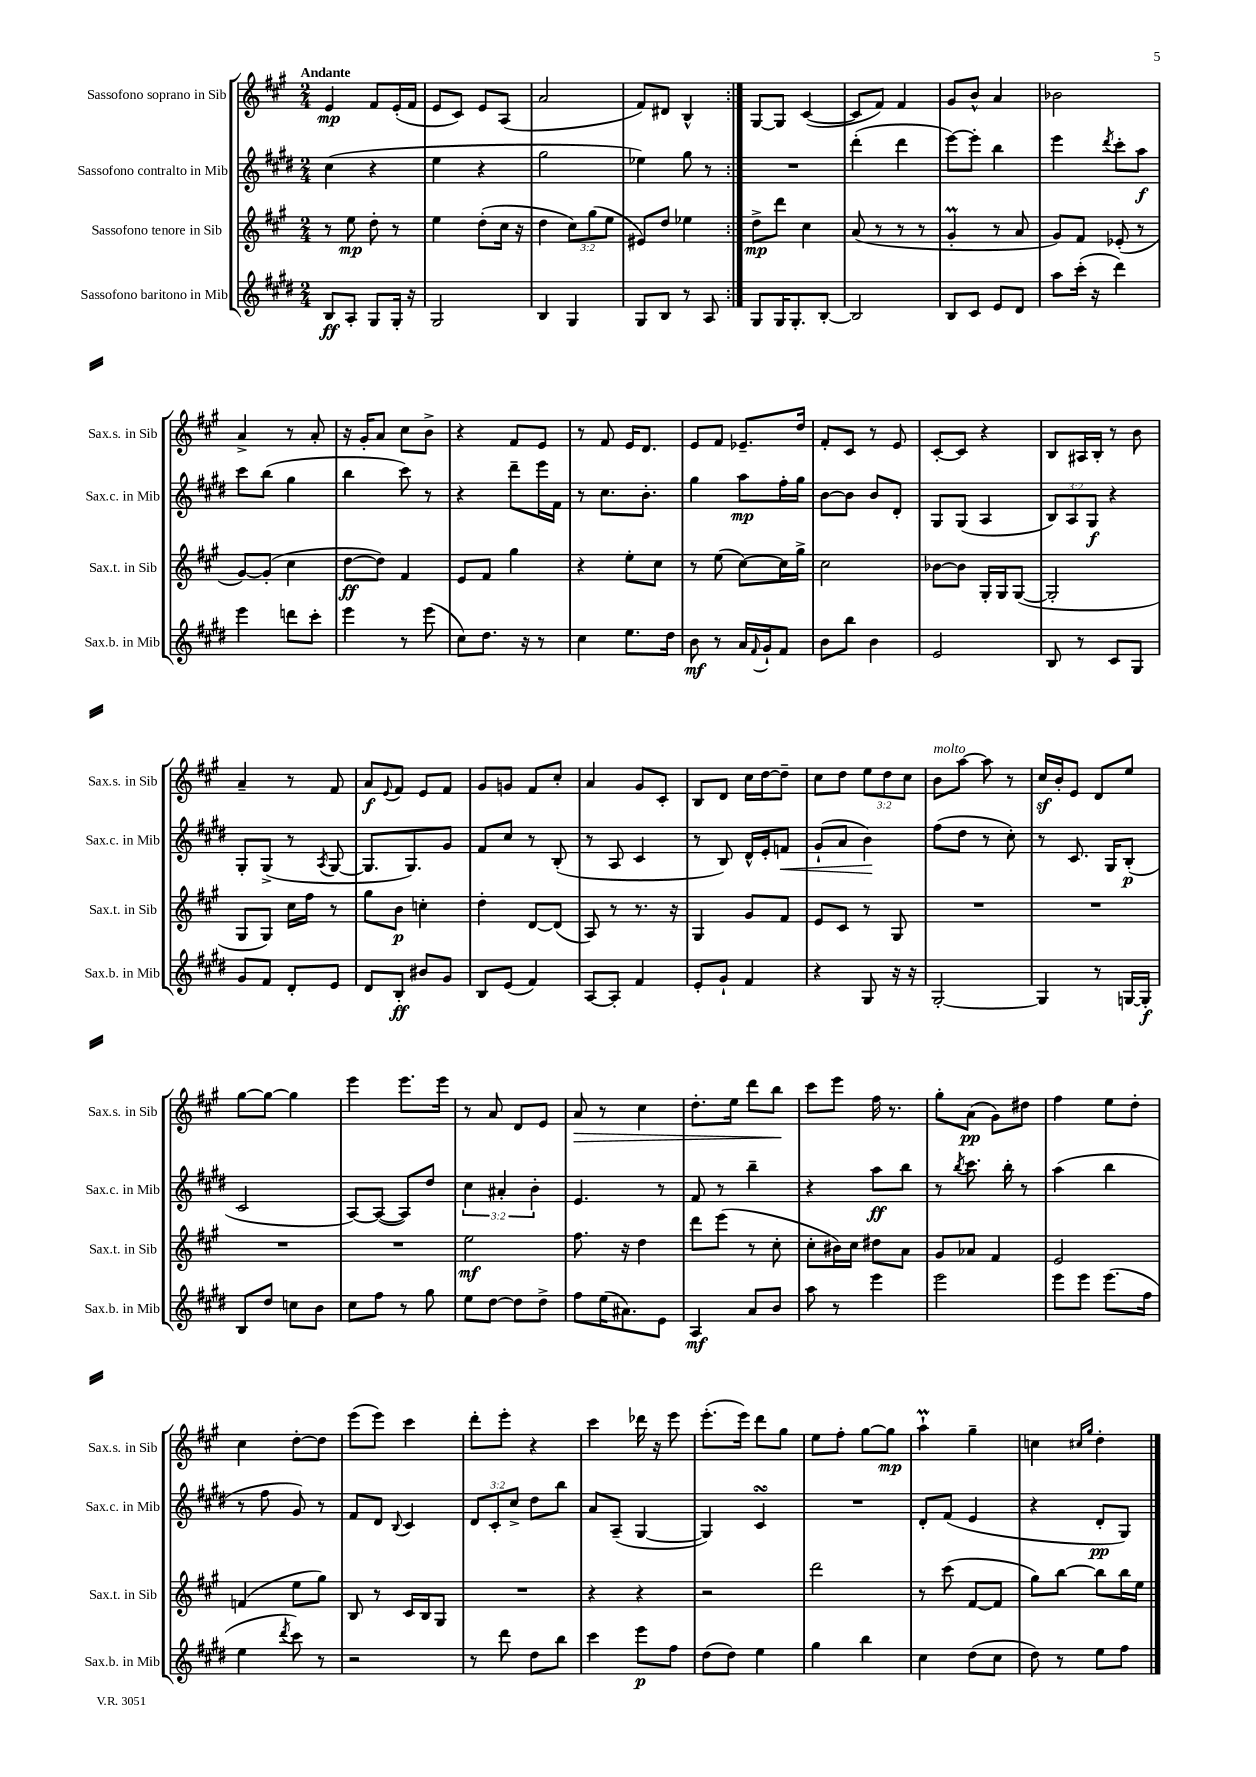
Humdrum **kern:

**kern	**dynam	**kern	**dynam	**kern	**dynam	**kern	**dynam
*part4	*part4	*part3	*part3	*part2	*part2	*part1	*part1
*staff4	*staff4	*staff3	*staff3	*staff2	*staff2	*staff1	*staff1
*I"Sassofono baritono in Mib	*	*I"Sassofono tenore in Sib	*	*I"Sassofono contralto in Mib	*	*I"Sassofono soprano in Sib	*
*I'Sax.b. in Mib	*	*I'Sax.t. in Sib	*	*I'Sax.c. in Mib	*	*I'Sax.s. in Sib	*
*clefG2	*	*clefG2	*	*clefG2	*	*clefG2	*
*k[f#c#g#d#]	*	*k[f#c#g#]	*	*k[f#c#g#d#]	*	*k[f#c#g#]	*
*M2/4	*	*M2/4	*	*M2/4	*	*M2/4	*
=1	=1	=1	=1	=1	=1	=1	=1
!	!	!	!	!	!	!LO:TX:a:B:t=Andante	!
8B/L	ff	8r	.	(4cc#\	.	4e/	mp
8A'/J	.	8ee\	mp	.	.	.	.
8G#/L	.	8dd'\	.	4r	.	8f#/L	.
16G#'/Jk	.	8r	.	.	.	(16e'/L	.
16r	.	.	.	.	.	16f#/JJ	.
=2	=2	=2	=2	=2	=2	=2	=2
2G#/	.	4ee\	.	4ee\	.	8e/L	.
.	.	.	.	.	.	8c#/J)	.
.	.	(8dd'\L	.	4r	.	8e/L	.
.	.	16cc#\Jk	.	.	.	(8A/J	.
.	.	16r	.	.	.	.	.
=3	=3	=3	=3	=3	=3	=3	=3
4B/	.	4dd\	.	2gg#\	.	2a/	.
4G#/	.	12cc#\L)	.	.	.	.	.
.	.	(12gg#\	.	.	.	.	.
.	.	12ee\J	.	.	.	.	.
=4	=4	=4	=4	=4	=4	=4	=4
8G#/L	.	8e#X/L)	.	4ee-X\)	.	8f#/L)	.
8B/J	.	8dd/J	.	.	.	8d#X/J	.
8r	.	4ee-X\	.	8gg#\	.	4B^^/	.
8A/	.	.	.	8r	.	.	.
=5:|!	=5:|!	=5:|!	=5:|!	=5:|!	=5:|!	=5:|!	=5:|!
8G#/L	.	8dd^\L	mp	2r	.	[8G#/L	.
16G#/K	.	8ddd\J	.	.	.	8G#/J]	.
8.G#'/	.	.	.	.	.	.	.
.	.	4cc#\	.	.	.	([4c#/	.
[8B'/J	.	.	.	.	.	.	.
=6	=6	=6	=6	=6	=6	=6	=6
2B/]	.	(8a/	.	(4ddd#'\	.	8c#/L]	.
.	.	8r	.	.	.	8f#/J)	.
.	.	8r	.	4ddd#\	.	4f#/	.
.	.	8r	.	.	.	.	.
=7	=7	=7	=7	=7	=7	=7	=7
8B/L	.	4g#m'/	.	[8eee\L)	.	8g#/L	.
8c#/J	.	.	.	8eee'\J]	.	8b^^/J	.
8e/L	.	8r	.	4bb\	.	4a/	.
8d#/J	.	8a/	.	.	.	.	.
=8	=8	=8	=8	=8	=8	=8	=8
8aa\L	.	8g#/L)	.	4eee\	.	2b-X\	.
(16ccc#'\Jk	.	8f#/J	.	.	.	.	.
16r	.	.	.	.	.	.	.
.	.	.	.	8qddd#/	.	.	.
4ddd#\)	.	(8e-X'/	.	8ccc#'\L	.	.	.
.	.	8r	.	8aa\J	f	.	.
!!LO:LB:g=z
=9	=9	=9	=9	=9	=9	=9	=9
4eee\	.	[8g#/L)	.	8ccc#\L	.	4a^/	.
.	.	(8g#'/J]	.	(8bb\J	.	.	.
8dddn\L	.	4cc#\	.	4gg#\	.	8r	.
8ccc#'\J	.	.	.	.	.	8a'/	.
=10	=10	=10	=10	=10	=10	=10	=10
4eee\	.	[8dd\L	ff	4bb\	.	16r	.
.	.	.	.	.	.	16g#'/KL	.
.	.	8dd\J])	.	.	.	8a/J	.
8r	.	4f#/	.	8ccc#\)	.	8cc#\L	.
(8eee\	.	.	.	8r	.	8b^\J	.
=11	=11	=11	=11	=11	=11	=11	=11
8cc#\L)	.	8e/L	.	4r	.	4r	.
8.dd#\J	.	8f#/J	.	.	.	.	.
.	.	4gg#\	.	8ddd#~\L	.	8f#/L	.
16r	.	.	.	.	.	.	.
8r	.	.	.	16eee\L	.	8e/J	.
.	.	.	.	16f#\JJ	.	.	.
=12	=12	=12	=12	=12	=12	=12	=12
4cc#\	.	4r	.	8r	.	8r	.
.	.	.	.	8.cc#\L	.	8f#/	.
8.ee\L	.	8ee'\L	.	.	.	16e/KL	.
.	.	.	.	8.b'\J	.	8.d/J	.
.	.	8cc#\J	.	.	.	.	.
16dd#\Jk	.	.	.	.	.	.	.
=13	=13	=13	=13	=13	=13	=13	=13
8b\	mf	8r	.	4gg#\	.	8e/L	.
8r	.	(8ee\	.	.	.	8f#/J	.
16a/LL	.	[8cc#\L)	.	8aa\L	mp	8.e-X~/L	.
8qqf#/	.	.	.	.	.	.	.
16g#`/J	.	.	.	.	.	.	.
8f#/J	.	16cc#\L]	.	16ff#'\L	.	.	.
.	.	16gg#^\JJ	.	16gg#\JJ	.	16dd/Jk	.
=14	=14	=14	=14	=14	=14	=14	=14
8b\L	.	2cc#\	.	[8b\L	.	8f#'/L	.
8bb\J	.	.	.	8b\J]	.	8c#/J	.
4b\	.	.	.	8b/L	.	8r	.
.	.	.	.	8d#'/J	.	8e/	.
=15	=15	=15	=15	=15	=15	=15	=15
2e/	.	[8b-X\L	.	8G#/L	.	[8c#'/L	.
.	.	8b-\J]	.	(8G#/J	.	8c#/J]	.
.	.	16G#'/LL	.	4A/	.	4r	.
.	.	16G#/J	.	.	.	.	.
.	.	([8G#/J	.	.	.	.	.
=16	=16	=16	=16	=16	=16	=16	=16
8B/	.	2G#'/]	.	12B/L)	.	8B/L	.
.	.	.	.	12A/	.	.	.
8r	.	.	.	.	.	16A#X/L	.
.	.	.	.	12G#/J	f	.	.
.	.	.	.	.	.	16B'/JJ	.
8c#/L	.	.	.	4r	.	8r	.
8G#/J	.	.	.	.	.	8b\	.
!!LO:LB:g=z
=17	=17	=17	=17	=17	=17	=17	=17
8g#/L	.	8G#/L	.	8G#'/L	.	4a~/	.
8f#/J	.	8G#/J)	.	(8G#^/J	.	.	.
8d#'/L	.	16cc#\LL	.	8r	.	8r	.
.	.	16ff#\JJ	.	.	.	.	.
.	.	.	.	8qA/	.	.	.
8e/J	.	8r	.	[8G#/	.	8f#/	.
=18	=18	=18	=18	=18	=18	=18	=18
8d#/L	.	8gg#\L	.	8.G#/L]	.	8a/L	f
.	.	.	.	.	.	8qqe/	.
8B'/J	ff	8b\J	p	.	.	8f#/J	.
.	.	.	.	8.G#/)	.	.	.
8b#X/L	.	4ccn'\	.	.	.	8e/L	.
8g#/J	.	.	.	8g#/J	.	8f#/J	.
=19	=19	=19	=19	=19	=19	=19	=19
8B/L	.	4dd'\	.	8f#/L	.	8g#/L	.
(8e/J	.	.	.	8cc#/J	.	8gn/J	.
4f#/)	.	[8d/L	.	8r	.	8f#/L	.
.	.	(8d/J]	.	(8B'/	.	8cc#'/J	.
=20	=20	=20	=20	=20	=20	=20	=20
[8A/L	.	8A/)	.	8r	.	4a/	.
8A'/J]	.	8r	.	8A/	.	.	.
4f#/	.	8.r	.	4c#/	.	8g#/L	.
.	.	.	.	.	.	8c#'/J	.
.	.	16r	.	.	.	.	.
=21	=21	=21	=21	=21	=21	=21	=21
8e'/L	.	4G#/	.	8r	.	8B/L	.
8g#`/J	.	.	.	8B/)	.	8d/J	.
4f#/	.	8g#/L	.	16d#^^/LL	.	16cc#\LL	.
.	.	.	.	16e'/J	.	[16dd\J	.
!	!	!	!	!	!LO:HP:b	!	!
.	.	8f#/J	.	8fn/J	<	8dd~\J]	.
=22	=22	=22	=22	=22	=22	=22	=22
4r	.	8e/L	.	(8g#`/L	.	8cc#\L	.
.	.	8c#/J	.	8a/J	.	8dd\J	.
8G#/	.	8r	.	4b\)	.	12ee\L	.
.	.	.	.	.	.	12dd\	.
16r	.	8G#/	.	.	.	.	.
.	.	.	.	.	.	12cc#\J	.
16r	.	.	.	.	.	.	.
.	.	.	.	.	[	.	.
=23	=23	=23	=23	=23	=23	=23	=23
!	!	!	!	!	!	!LO:TX:a:i:t=molto	!
[2G#'/	.	2r	.	(8ff#\L	.	8b\L	.
.	.	.	.	8dd#\J	.	[8aa\J	.
.	.	.	.	8r	.	8aa\]	.
.	.	.	.	8cc#'\)	.	8r	.
=24	=24	=24	=24	=24	=24	=24	=24
4G#/]	.	2r	.	8r	.	16cc#z/LL	.
.	.	.	.	.	.	16b'/J	.
.	.	.	.	8.c#/	.	8e/J	.
8r	.	.	.	.	.	8d/L	.
.	.	.	.	16G#/KL	.	.	.
[16Gn/LL	.	.	.	(8B'/J	p	8ee/J	.
16G'/JJ]	f	.	.	.	.	.	.
!!LO:LB:g=z
=25	=25	=25	=25	=25	=25	=25	=25
8B/L	.	2r	.	2c#/	.	[8gg#\L	.
8dd#/J	.	.	.	.	.	8gg#\J_	.
8ccn\L	.	.	.	.	.	4gg#\]	.
8b\J	.	.	.	.	.	.	.
=26	=26	=26	=26	=26	=26	=26	=26
8cc#\L	.	2r	.	[8A/L)	.	4eee\	.
8ff#\J	.	.	.	(8A/J_	.	.	.
8r	.	.	.	8A/L])	.	8.eee\L	.
8gg#\	.	.	.	8dd#/J	.	.	.
.	.	.	.	.	.	16eee\Jk	.
=27	=27	=27	=27	=27	=27	=27	=27
8ee\L	.	2ee\	mf	6cc#\	.	8r	.
[8dd#\J	.	.	.	.	.	8a/	.
.	.	.	.	6a#X'/	.	.	.
8dd#\L]	.	.	.	.	.	8d/L	.
.	.	.	.	6b'\	.	.	.
8dd#^\J	.	.	.	.	.	8e/J	.
=28	=28	=28	=28	=28	=28	=28	=28
!	!	!	!	!	!	!	!LO:HP:b
8ff#\L	.	8.ff#\	.	4.e/	.	8a/	>
(16ee\K	.	.	.	.	.	8r	.
8.a#X\)	.	16r	.	.	.	.	.
.	.	4dd\	.	.	.	4cc#\	.
8e\J	.	.	.	8r	.	.	.
=29	=29	=29	=29	=29	=29	=29	=29
4A/	mf	8ddd\L	.	8f#/	.	8.dd'\L	.
.	.	(8eee\J	.	8r	.	.	.
.	.	.	.	.	.	16ee\Jk	.
8a/L	.	8r	.	4bb~\	.	8ddd\L	.
8b/J	.	8cc#'\	.	.	.	8bb\J	.
.	.	.	.	.	.	.	]
=30	=30	=30	=30	=30	=30	=30	=30
8aa\	.	8cc#'\L	.	4r	.	8ccc#\L	.
8r	.	16b#X\L)	.	.	.	8eee\J	.
.	.	16cc#\JJ	.	.	.	.	.
4eee\	.	8dd#X\L	.	8aa\L	ff	16ff#\	.
.	.	.	.	.	.	8.r	.
.	.	8a\J	.	8bb\J	.	.	.
=31	=31	=31	=31	=31	=31	=31	=31
2eee\	.	8g#/L	.	8r	.	8gg#'\L	.
.	.	.	.	8qbb/	.	.	.
.	.	8a-X/J	.	8.ccc#\	.	(8a\J	pp
.	.	4f#/	.	.	.	8g#\L)	.
.	.	.	.	16bb'\	.	.	.
.	.	.	.	8r	.	8dd#X\J	.
=32	=32	=32	=32	=32	=32	=32	=32
8eee\L	.	2e/	.	(4aa\	.	4ff#\	.
8eee\J	.	.	.	.	.	.	.
(8.eee\L	.	.	.	4bb\	.	8ee\L	.
.	.	.	.	.	.	8dd'\J	.
16ff#\Jk	.	.	.	.	.	.	.
!!LO:LB:g=z
=33	=33	=33	=33	=33	=33	=33	=33
4ee\	.	(4fn/	.	8r	.	4cc#\	.
.	.	.	.	8ff#\	.	.	.
8qddd#/	.	.	.	.	.	.	.
8ccc#\)	.	8ee\L	.	8g#/)	.	[8dd'\L	.
8r	.	8gg#\J)	.	8r	.	8dd\J]	.
=34	=34	=34	=34	=34	=34	=34	=34
2r	.	8B/	.	8f#/L	.	(8eee\L	.
.	.	8r	.	8d#/J	.	8eee\J)	.
.	.	.	.	8qqB/	.	.	.
.	.	16c#/LL	.	4c#/	.	4ccc#\	.
.	.	16B/J	.	.	.	.	.
.	.	8G#/J	.	.	.	.	.
=35	=35	=35	=35	=35	=35	=35	=35
8r	.	2r	.	12d#/L	.	8ddd'\L	.
.	.	.	.	12c#'/	.	.	.
8ddd#\	.	.	.	.	.	8eee'\J	.
.	.	.	.	12cc#^/J	.	.	.
8dd#\L	.	.	.	8dd#\L	.	4r	.
8bb\J	.	.	.	8bb\J	.	.	.
=36	=36	=36	=36	=36	=36	=36	=36
4ccc#\	.	4r	.	8a/L	.	4ccc#\	.
.	.	.	.	(8A~/J	.	.	.
8eee\L	p	4r	.	[4G#/	.	16ddd-X\	.
.	.	.	.	.	.	16r	.
8ff#\J	.	.	.	.	.	8eee\	.
=37	=37	=37	=37	=37	=37	=37	=37
(8dd#\L	.	2r	.	4G#/])	.	(8.eee'\L	.
8dd#\J)	.	.	.	.	.	.	.
.	.	.	.	.	.	16eee\Jk)	.
4ee\	.	.	.	4c#sSSS/	.	8ddd\L	.
.	.	.	.	.	.	8gg#\J	.
=38	=38	=38	=38	=38	=38	=38	=38
4gg#\	.	2ddd\	.	2r	.	8ee\L	.
.	.	.	.	.	.	8ff#'\J	.
4bb\	.	.	.	.	.	[8gg#\L	.
.	.	.	.	.	.	8gg#\J]	mp
=39	=39	=39	=39	=39	=39	=39	=39
4cc#\	.	8r	.	8d#'/L	.	4aaM`\	.
.	.	(8ccc#\	.	(8f#/J	.	.	.
(8dd#\L	.	[8f#/L	.	4e/	.	4gg#~\	.
8cc#\J	.	8f#/J]	.	.	.	.	.
=40	=40	=40	=40	=40	=40	=40	=40
8dd#\)	.	8gg#\L)	.	4r	.	4ccn\	.
8r	.	[8bb\J	.	.	.	.	.
.	.	.	.	.	.	16qqcc#X/LL	.
.	.	.	.	.	.	16qqgg#/JJ	.
8ee\L	.	8bb\L]	.	8d#'/L	pp	4dd'\	.
8ff#\J	.	16bb\L	.	8G#/J)	.	.	.
.	.	16ee\JJ	.	.	.	.	.
==	==	==	==	==	==	==	==
*-	*-	*-	*-	*-	*-	*-	*-
